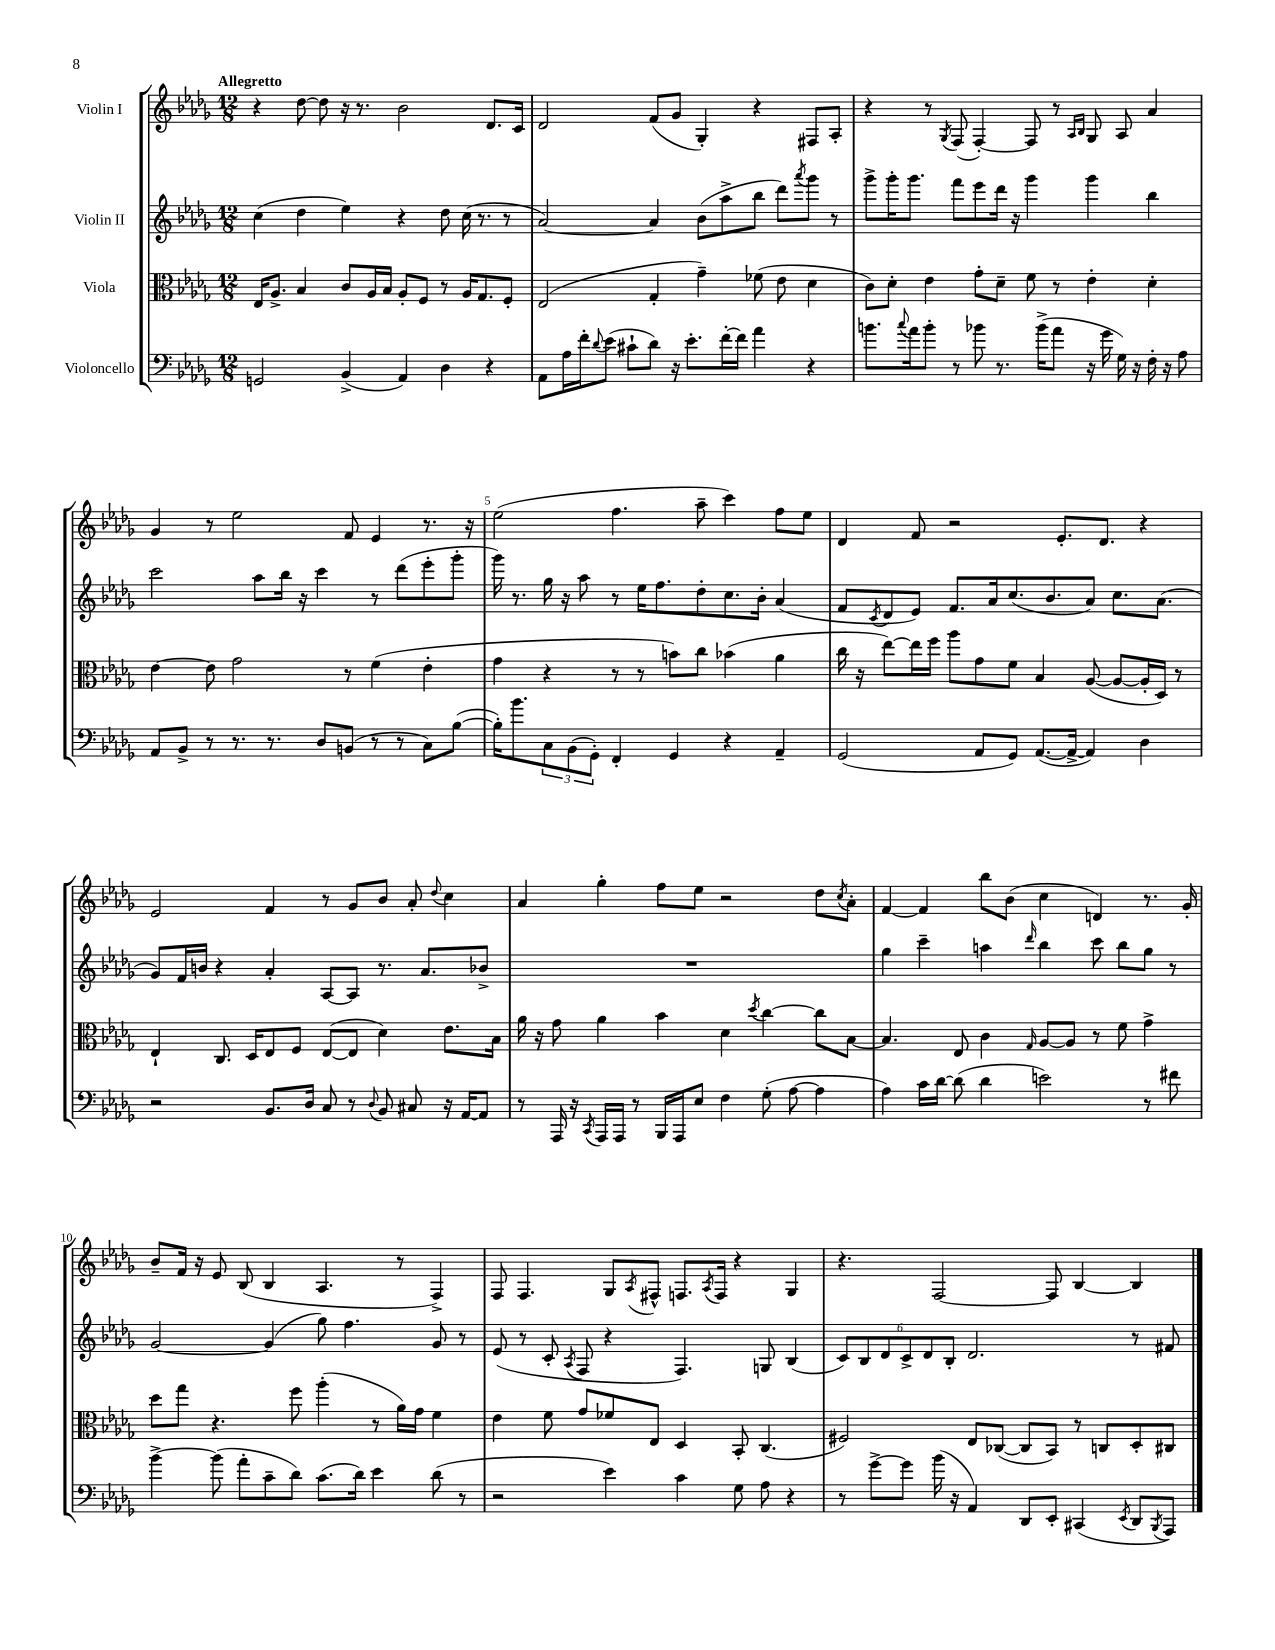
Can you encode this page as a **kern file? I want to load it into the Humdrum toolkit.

**kern	**kern	**kern	**kern
*staff4	*staff3	*staff2	*staff1
*clefF4	*clefC3	*clefG2	*clefG2
*k[b-e-a-d-g-]	*k[b-e-a-d-g-]	*k[b-e-a-d-g-]	*k[b-e-a-d-g-]
*M12/8	*M12/8	*M12/8	*M12/8
2GG	16E-	(4cc	4r
.	8.A-^	.	.
.	4B-	4dd-	[8dd-
.	.	.	8dd-]
(4BB-^	8c	4ee-)	16r
.	.	.	8.r
.	16A-	.	.
.	16B-	.	.
4AA-)	8A-'	4r	2b-
.	8F	.	.
4D-	8r	8dd-	.
.	16A-	(16cc	.
.	8.G-	8.r	.
4r	.	.	8.d-
.	8F'	8r	.
.	.	.	16c
=	=	=	=
8AA-	(2E-	[2a-)	2d-
16A-	.	.	.
16f'	.	.	.
8qqd-	.	.	.
(8e-	.	.	.
8c#`	.	.	.
8d-)	4G-'	4a-]	(8f
16r	.	.	8g-
8.e-'	.	.	.
.	4g-~)	(8b-	4G-')
[16f'	.	8aa-^	.
16f]	.	.	.
4a-	(8f-	8bb-	4r
.	8e-	8ddd-)	.
.	.	8qaaa-	.
4r	4d-	8ggg-	8F#
.	.	8r	8A-'
=	=	=	=
8.b	8c)	8ggg-^	4r
.	8d-'	16ggg-'	.
8qqcc	.	.	.
16a-	.	8.ggg-	.
8b'	4e-	.	8r
.	.	.	8qG-
8r	.	8fff	(8F
8b-	8g-'	8eee-	[4F')
8.r	8d-~	16ddd-	.
.	.	16r	.
.	8f	4ggg-	8F]
(16b-^	.	.	.
8a-	8r	.	8r
.	.	.	16qqA-
.	.	.	16qqB-
16r	4e-'	4ggg-	8G-
16g-	.	.	.
16G-)	.	.	8A-
16r	.	.	.
16F'	4d-'	4bb-	4a-
16r	.	.	.
8A-	.	.	.
=	=	=	=
8AA-	[4e-	2ccc	4g-
8BB-^	.	.	.
8r	8e-]	.	8r
8.r	2g-	.	2ee-
.	.	8aa-	.
8.r	.	.	.
.	.	16bb-	.
.	.	16r	.
8D-	.	4ccc	.
(8BB	8r	.	8f
8r	(4f	8r	4e-
8r	.	(8ddd-	.
8C)	4e-'	8eee-'	8.r
([8B-	.	8ggg-'	.
.	.	.	16r
=	=	=	=
16B-'])	4g-	16ggg-)	(2ee-
8.b-	.	8.r	.
12C	4r	16gg-	.
.	.	16r	.
(12BB-	.	.	.
.	.	8aa-	.
12GG-')	.	.	.
4FF'	8r	8r	4.ff
.	8r	16ee-	.
.	.	8.ff	.
4GG-	8b)	.	.
.	8cc	8dd-'	8aa-~
4r	(4b-	8.cc	4ccc)
.	.	16b-'	.
4AA-~	4a-	(4a-	8ff
.	.	.	8ee-
=	=	=	=
(2GG-	16cc	8f	4d-
.	16r	.	.
.	.	8qc	.
.	[8ee-)	8d-	.
.	16ee-]	8e-)	8f
.	16ff	.	.
.	8aa-	8.f	2r
8AA-	8g-	.	.
.	.	16a-	.
8GG-)	8f	(8.cc	.
([8.AA-	4B-	.	.
.	.	8.b-	.
.	.	.	8.e-'
16AA-^_	.	.	.
4AA-])	([8A-	8a-)	.
.	.	.	8.d-
.	8A-_	8.cc	.
4D-	16A-']	.	4r
.	16D-)	(8.a-	.
.	8r	.	.
=	=	=	=
2r	4E-`	8g-)	2e-
.	.	16f	.
.	.	16b	.
.	8.C	4r	.
.	16D-	.	.
8.BB-	8E-	4a-'	4f
.	8F	.	.
16D-	.	.	.
8C	([8E-	[8A-	8r
8r	8E-]	8A-]	8g-
8qqD-	.	.	.
8BB-	4d-)	8.r	8b-
8C#	.	.	8a-'
.	.	8.a-	.
.	.	.	8qqdd-
16r	8.e-	.	4cc
[16AA-	.	.	.
8AA-]	.	8b-^	.
.	16B-	.	.
=	=	=	=
8r	16a-	1.r	4a-
.	16r	.	.
16AAA-	8g-	.	.
16r	.	.	.
8qCC	.	.	.
16AAA-	4a-	.	4gg-'
16AAA-	.	.	.
8r	.	.	.
16BBB-	4b-	.	8ff
16AAA-	.	.	.
8E-	.	.	8ee-
4F	4d-	.	2r
.	8qdd-	.	.
(8G-'	[4cc	.	.
[8A-	.	.	.
4A-]	8cc]	.	8dd-
.	.	.	8qcc
.	[8B-	.	8a-'
=	=	=	=
4A-)	4.B-]	4gg-	[4f
16c	.	4ccc~	4f]
[16d-	.	.	.
(8d-]	8E-	.	.
4d-	4c	4aa	8bb-
.	.	.	(8b-
.	16qqG-	16qqddd-	.
2e)	[8A-	4bb-	4cc
.	8A-]	.	.
.	8r	8ccc	4d)
.	8f	8bb-	.
8r	4g-^	8gg-	8.r
8f#	.	8r	.
.	.	.	16g-'
=	=	=	=
[4b-^	8dd-	[2g-	8b-~
.	8gg-	.	16f
.	.	.	16r
(8b-]	4.r	.	8e-
8a-'	.	.	(8B-
8c~	.	(4g-]	4B-
8d-)	8ff	.	.
(8.c	(4aa-'	8gg-)	4.A-
.	.	4.ff	.
16d-)	.	.	.
4e-	8r	.	.
.	16a-)	.	8r
.	16g-	.	.
(8d-	4f	8g-	4F^)
8r	.	8r	.
=	=	=	=
2r	4e-	(8e-	8F
.	.	8r	4.F
.	8f	8c'	.
.	.	8qA-	.
.	8g-	8F	.
4e-)	8f-	4r	8G-
.	.	.	8qA-
.	8E-	.	8F#^^
4c	4D-	4.F)	8.F
.	.	.	8qA-
.	.	.	16F
8G-	8BB-'	.	4r
8A-	(4.C	8G	.
4r	.	(4B-	4G-
=	=	=	=
8r	2F#)	12c)	4.r
.	.	12B-	.
[8g-^	.	.	.
.	.	12d-	.
8g-]	.	12c^	.
.	.	12d-	.
(16b-	.	.	[2F
.	.	12B-'	.
16r	.	.	.
4AA-)	8E-	2.d-	.
.	([8C-	.	.
8DD-	8C-]	.	.
8EE-'	8BB-)	.	8F]
(4CC#	8r	.	[4B-
.	8C	.	.
8qEE-	.	.	.
8DD-	8D-'	8r	4B-]
8qBBB-	.	.	.
8AAA-)	8C#	8f#	.
==	==	==	==
*-	*-	*-	*-
